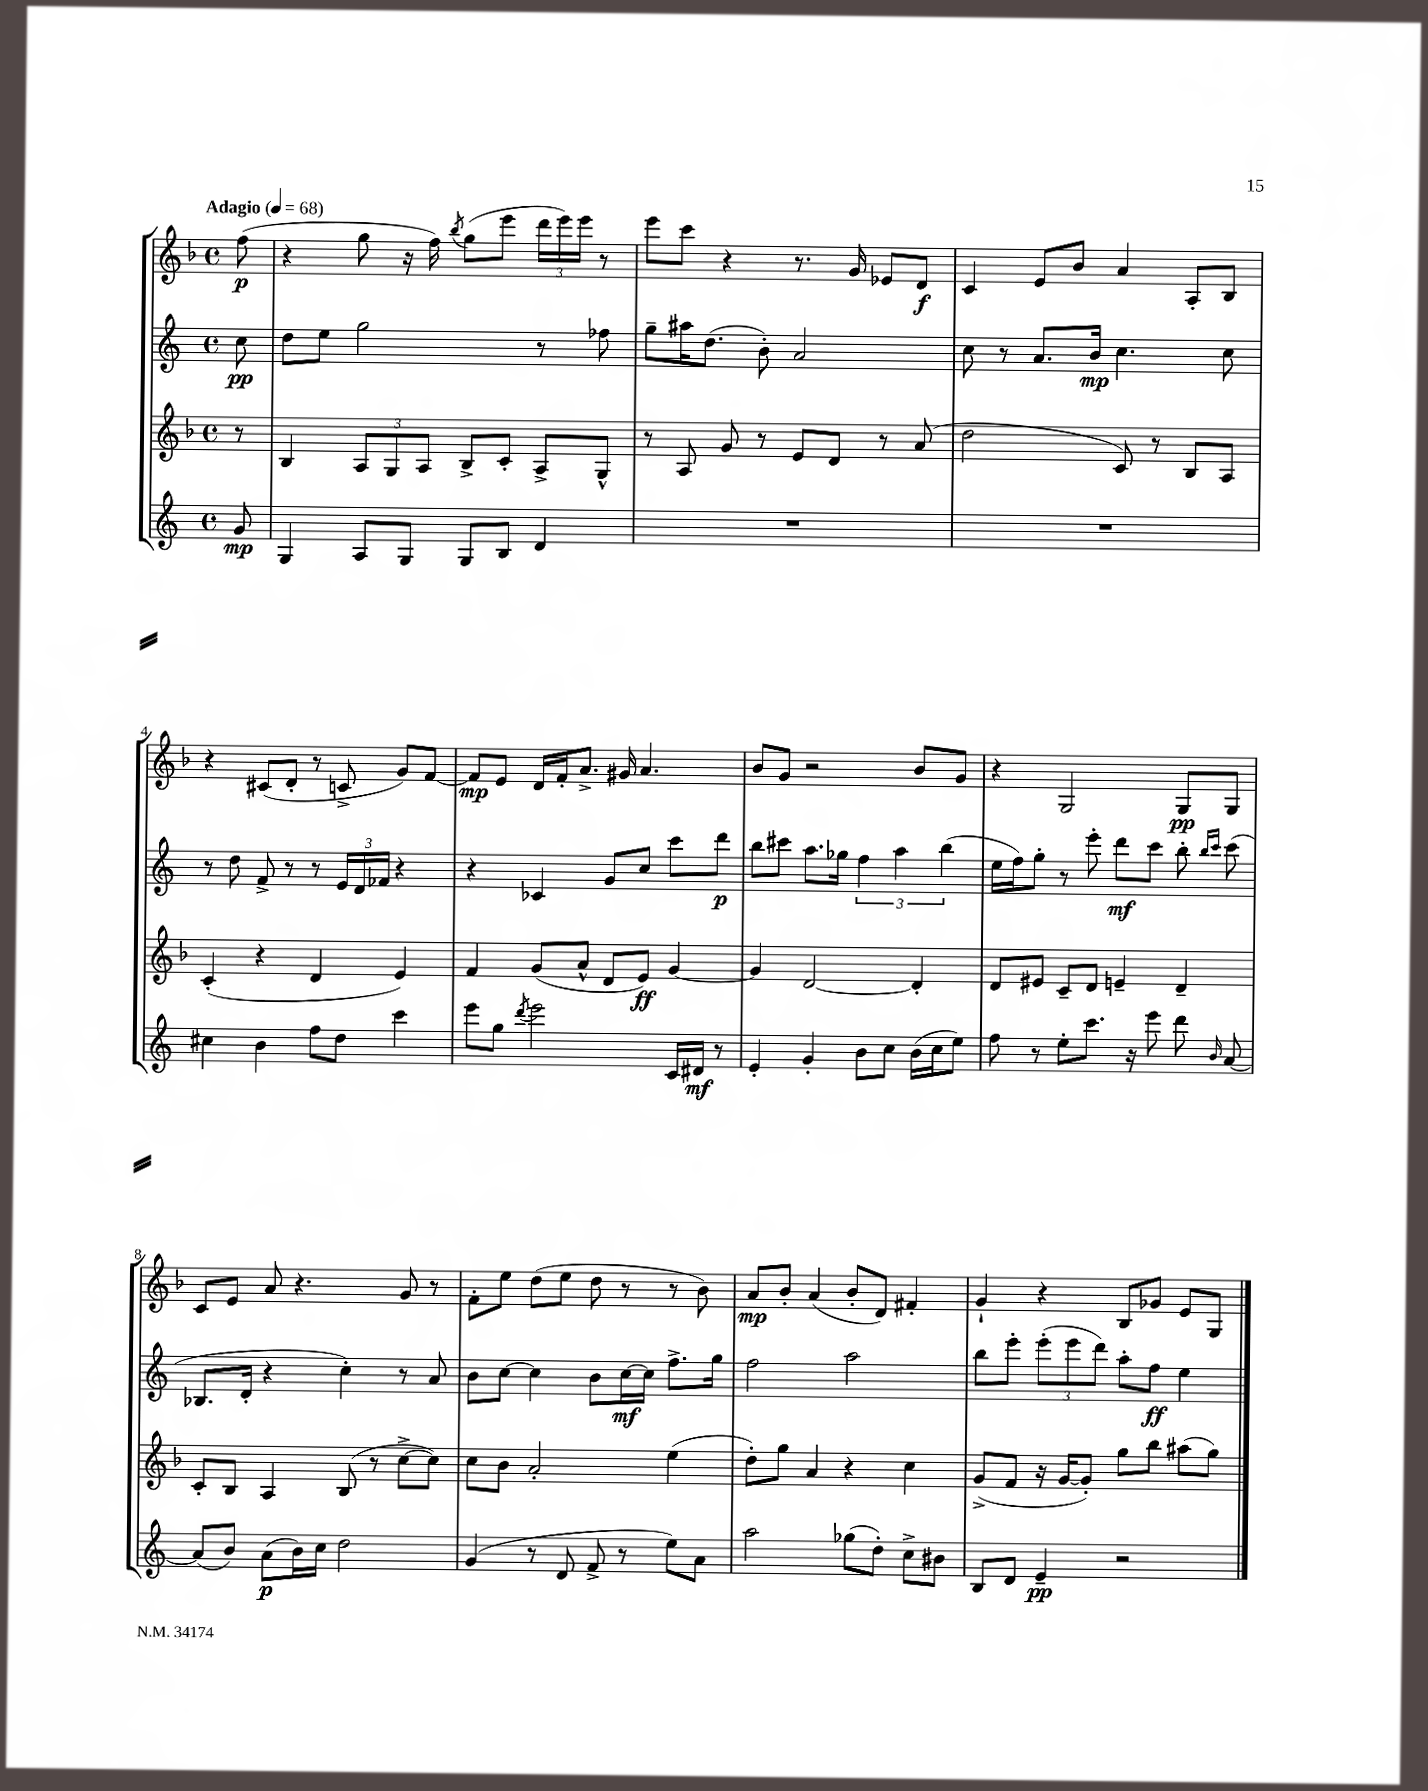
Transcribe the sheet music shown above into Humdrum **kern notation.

**kern	**dynam	**kern	**dynam	**kern	**dynam	**kern	**dynam
*part4	*part4	*part3	*part3	*part2	*part2	*part1	*part1
*staff4	*staff4	*staff3	*staff3	*staff2	*staff2	*staff1	*staff1
*clefG2	*	*clefG2	*	*clefG2	*	*clefG2	*
*k[]	*	*k[b-]	*	*k[]	*	*k[b-]	*
*M4/4	*	*M4/4	*	*M4/4	*	*M4/4	*
*met(c)	*	*met(c)	*	*met(c)	*	*met(c)	*
*MM68	*	*MM68	*	*MM68	*	*MM68	*
=	=	=	=	=	=	=	=
!	!	!	!	!	!	!LO:TX:a:B:t=Adagio	!
8g/	mp	8r	.	8cc\	pp	(8ff\	p
=1	=1	=1	=1	=1	=1	=1	=1
4G/	.	4B-/	.	8dd\L	.	4r	.
.	.	.	.	8ee\J	.	.	.
8A/L	.	12A/L	.	2gg\	.	8gg\	.
.	.	12G/	.	.	.	.	.
8G/J	.	.	.	.	.	16r	.
.	.	12A/J	.	.	.	.	.
.	.	.	.	.	.	16ff\)	.
.	.	.	.	.	.	8qbb-/	.
8G/L	.	8B-^/L	.	.	.	(8gg\L	.
8B/J	.	8c'/J	.	.	.	8eee\J	.
4d/	.	8A^/L	.	8r	.	24ddd\LL	.
.	.	.	.	.	.	24eee\)	.
.	.	.	.	.	.	24eee\JJ	.
.	.	8G^^/J	.	8ff-X\	.	8r	.
=2	=2	=2	=2	=2	=2	=2	=2
1r	.	8r	.	8gg~\L	.	8eee\L	.
.	.	8A/	.	16aa#X\K	.	8ccc\J	.
.	.	.	.	(8.dd\J	.	.	.
.	.	8g/	.	.	.	4r	.
.	.	8r	.	8b'\)	.	.	.
.	.	8e/L	.	2a/	.	8.r	.
.	.	8d/J	.	.	.	.	.
.	.	.	.	.	.	16g/	.
.	.	8r	.	.	.	8e-X/L	.
.	.	(8a/	.	.	.	8d/J	f
=3	=3	=3	=3	=3	=3	=3	=3
1r	.	2dd\	.	8cc\	.	4c/	.
.	.	.	.	8r	.	.	.
.	.	.	.	8.a/L	.	8e/L	.
.	.	.	.	.	.	8b-/J	.
.	.	.	.	16b/Jk	mp	.	.
.	.	8c/)	.	4.cc\	.	4a/	.
.	.	8r	.	.	.	.	.
.	.	8B-/L	.	.	.	8A'/L	.
.	.	8A/J	.	8cc\	.	8B-/J	.
!!LO:LB:g=z
=4	=4	=4	=4	=4	=4	=4	=4
4cc#X\	.	(4c'/	.	8r	.	4r	.
.	.	.	.	8dd\	.	.	.
4b\	.	4r	.	8f^/	.	(8c#X/L	.
.	.	.	.	8r	.	8d'/J	.
8ff\L	.	4d/	.	8r	.	8r	.
8dd\J	.	.	.	24e/LL	.	8cn^/	.
.	.	.	.	24d/	.	.	.
.	.	.	.	24f-X/JJ	.	.	.
4ccc\	.	4e/)	.	4r	.	8g/L)	.
.	.	.	.	.	.	[8f/J	.
=5	=5	=5	=5	=5	=5	=5	=5
8eee\L	.	4f/	.	4r	.	8f/L]	mp
8gg\J	.	.	.	.	.	8e/J	.
8qddd/	.	.	.	.	.	.	.
2eee\	.	(8g/L	.	4c-X/	.	16d/LL	.
.	.	.	.	.	.	16f'/J	.
.	.	8a^^/J	.	.	.	8.a^/J	.
.	.	8d/L	.	8g/L	.	.	.
.	.	.	.	.	.	16g#X/	.
.	.	8e/J)	ff	8cc/J	.	4.a/	.
16c/LL	.	[4g/	.	8ccc\L	.	.	.
16d#X/JJ	mf	.	.	.	.	.	.
8r	.	.	.	8ddd\J	p	.	.
=6	=6	=6	=6	=6	=6	=6	=6
4e'/	.	4g/]	.	8bb\L	.	8b-/L	.
.	.	.	.	8ccc#X\J	.	8g/J	.
4g'/	.	[2d/	.	8.aa\L	.	2r	.
.	.	.	.	16gg-X\Jk	.	.	.
8b\L	.	.	.	6ff\	.	.	.
8cc\J	.	.	.	.	.	.	.
.	.	.	.	6aa\	.	.	.
(16b\LL	.	4d'/]	.	.	.	8b-/L	.
16cc\J	.	.	.	.	.	.	.
.	.	.	.	(6bb\	.	.	.
8ee\J)	.	.	.	.	.	8g/J	.
=7	=7	=7	=7	=7	=7	=7	=7
8ff\	.	8d/L	.	16ee\LL	.	4r	.
.	.	.	.	16ff\J)	.	.	.
8r	.	8e#X/J	.	8gg'\J	.	.	.
8ee'\L	.	8c~/L	.	8r	.	2G/	.
8.ccc\J	.	8d/J	.	8eee'\	.	.	.
.	.	4en~/	.	8ddd\L	mf	.	.
16r	.	.	.	.	.	.	.
8eee\	.	.	.	8ccc\J	.	.	.
8ddd\	.	4d~/	.	8bb'\	.	8G/L	pp
.	.	.	.	16qqbb/LL	.	.	.
16qqb/	.	.	.	16qqccc/JJ	.	.	.
[8a/	.	.	.	(8ccc\	.	8G/J	.
!!LO:LB:g=z
=8	=8	=8	=8	=8	=8	=8	=8
(8a/L]	.	8c'/L	.	8.B-X/L	.	8c/L	.
8b/J)	.	8B-/J	.	.	.	8e/J	.
.	.	.	.	16d'/Jk	.	.	.
(8a\L	p	4A/	.	4r	.	8a/	.
16b\L)	.	.	.	.	.	4.r	.
16cc\JJ	.	.	.	.	.	.	.
2dd\	.	(8B-/	.	4cc'\)	.	.	.
.	.	8r	.	.	.	.	.
.	.	[8cc^\L	.	8r	.	8g/	.
.	.	8cc\J])	.	8a/	.	8r	.
=9	=9	=9	=9	=9	=9	=9	=9
(4g/	.	8cc\L	.	8b\L	.	8f'\L	.
.	.	8b-\J	.	[8cc\J	.	8ee\J	.
8r	.	2a'/	.	4cc\]	.	(8dd\L	.
8d/	.	.	.	.	.	8ee\J	.
8f^/	.	.	.	8b\L	.	8dd\	.
8r	.	.	.	[16cc\L	mf	8r	.
.	.	.	.	16cc\JJ]	.	.	.
8ee\L)	.	(4ee\	.	8.ff^\L	.	8r	.
8a\J	.	.	.	.	.	8b-\)	.
.	.	.	.	16gg\Jk	.	.	.
=10	=10	=10	=10	=10	=10	=10	=10
2aa\	.	8dd'\L)	.	2ff\	.	8a/L	mp
.	.	8gg\J	.	.	.	8b-'/J	.
.	.	4a/	.	.	.	(4a/	.
(8gg-X\L	.	4r	.	2aa\	.	8b-'/L	.
8dd'\J)	.	.	.	.	.	8d/J)	.
8cc^\L	.	4cc\	.	.	.	4f#X'/	.
8b#X\J	.	.	.	.	.	.	.
=11	=11	=11	=11	=11	=11	=11	=11
8B/L	.	(8g^/L	.	8bb\L	.	4g`/	.
8d/J	.	8f/J	.	8eee'\J	.	.	.
4e~/	pp	16r	.	(12eee'\L	.	4r	.
.	.	[16g/KL	.	.	.	.	.
.	.	.	.	12eee\	.	.	.
.	.	8g'/J])	.	.	.	.	.
.	.	.	.	12ddd\J)	.	.	.
2r	.	8gg\L	.	8aa'\L	.	8B-/L	.
.	.	8bb-\J	.	8ff\J	ff	8g-X/J	.
.	.	(8aa#X\L	.	4ee\	.	8e/L	.
.	.	8gg\J)	.	.	.	8G/J	.
==	==	==	==	==	==	==	==
*-	*-	*-	*-	*-	*-	*-	*-
